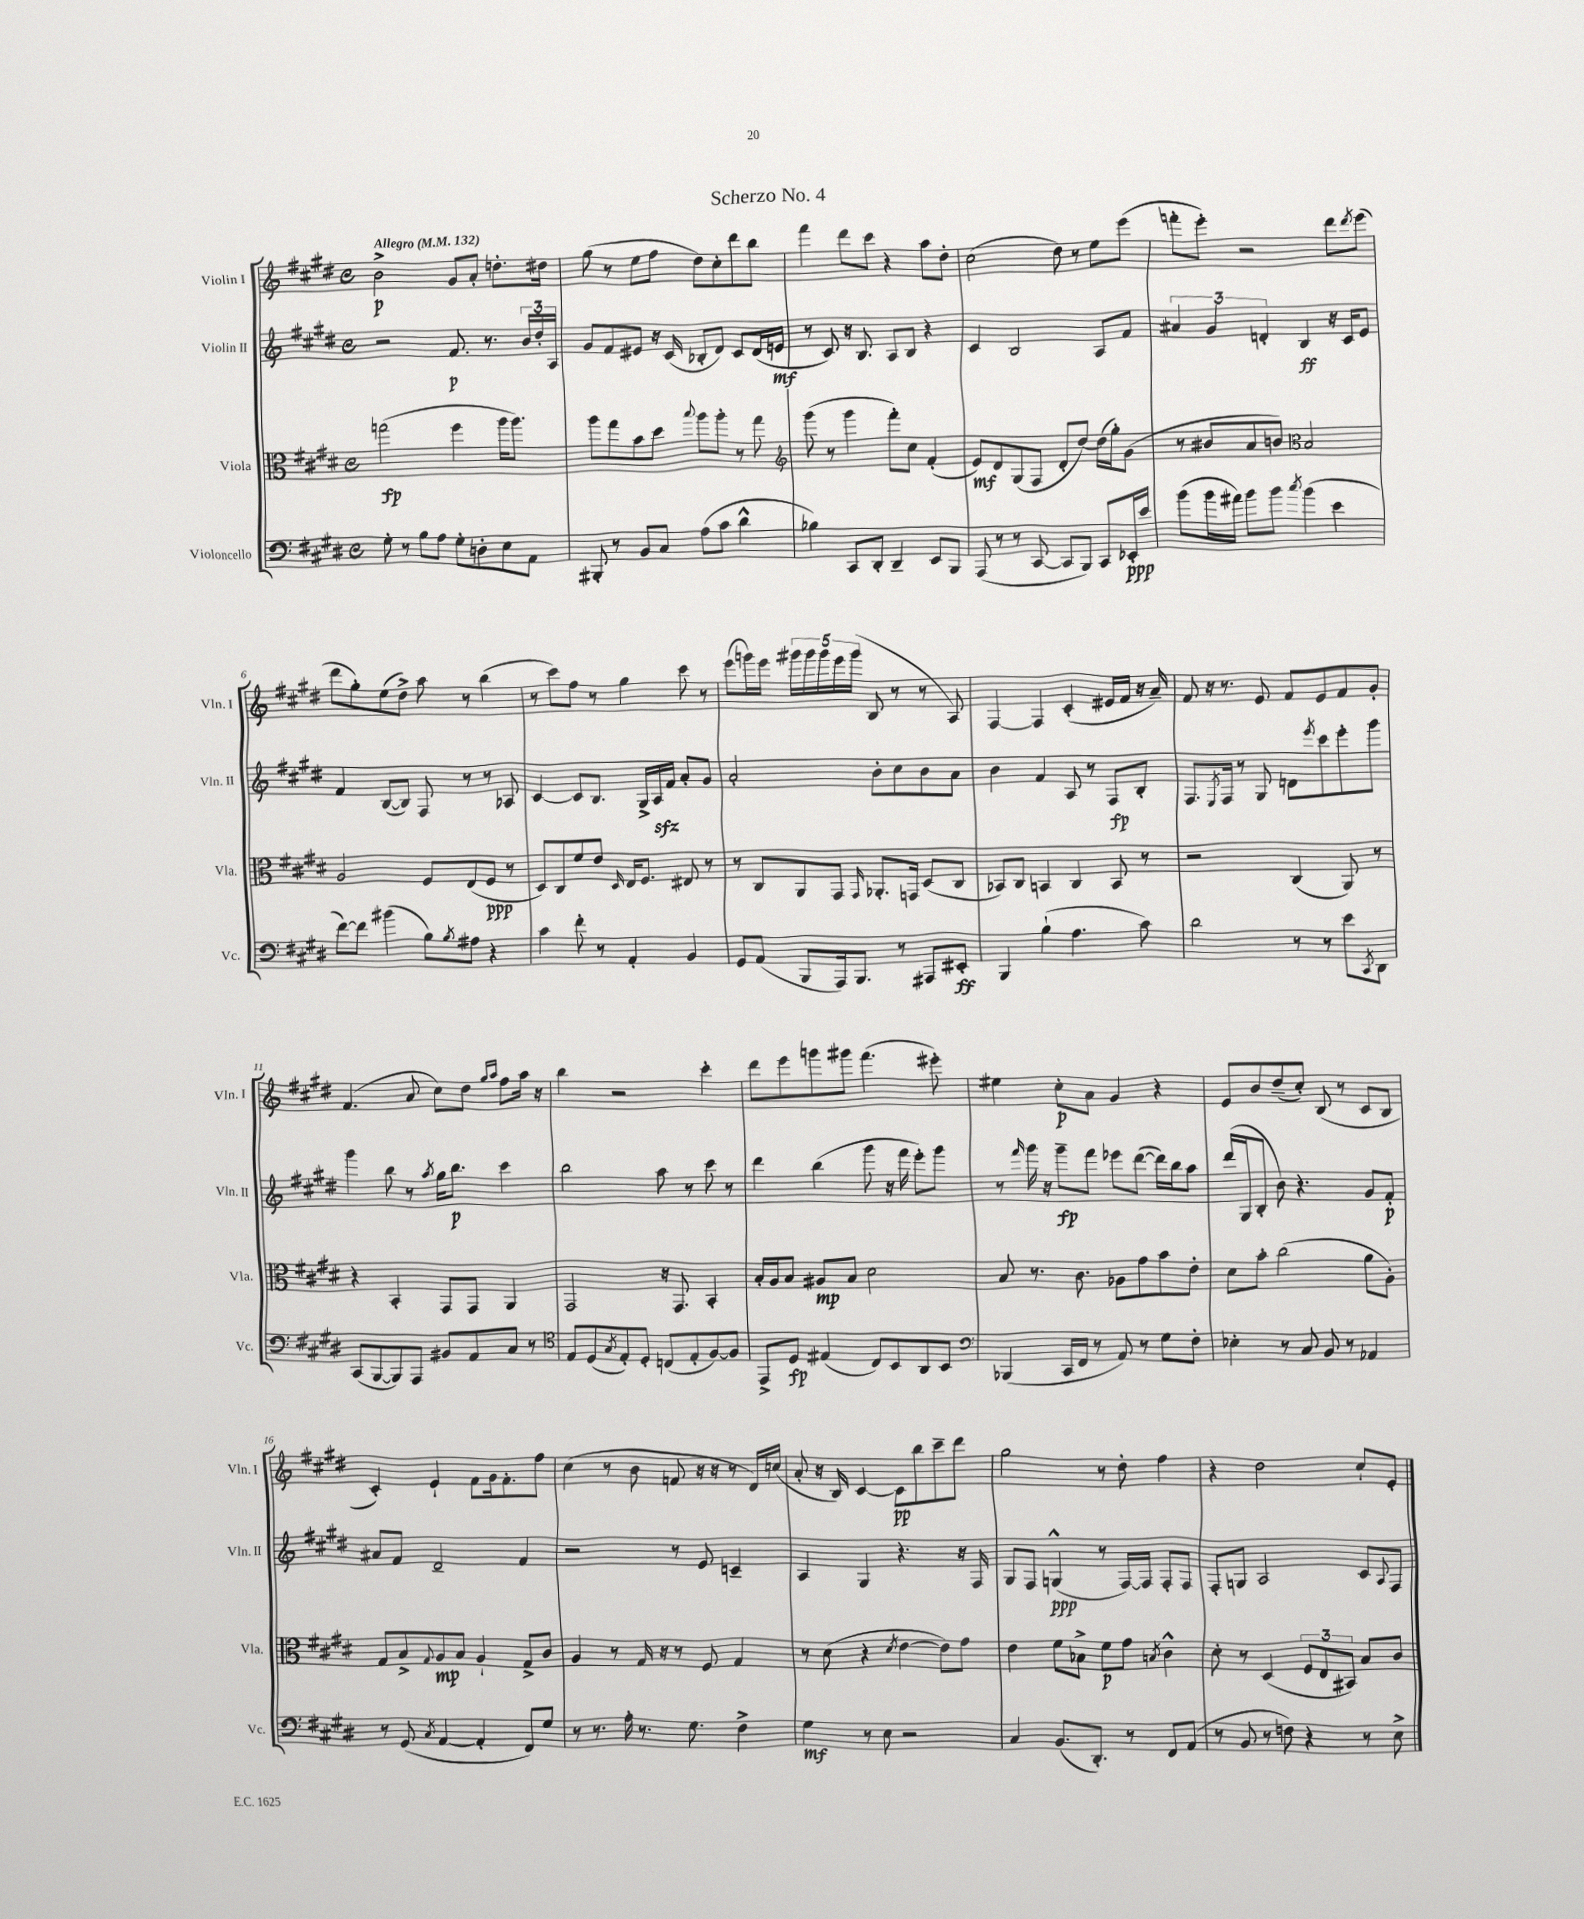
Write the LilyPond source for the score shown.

\header { title = "Scherzo No. 4" }
<<
\new StaffGroup <<
\new Staff = "s0" \with { instrumentName = "Violin I" shortInstrumentName = "Vln. I" } {
    \clef treble \key e \major \defaultTimeSignature \time 4/4 \tempo "Allegro" 4 = 132
    b'2->\p gis'8 a'8-. d''8.-. dis''16 |
    gis''8( r8 e''8 fis''8 dis''8) cis''8-. dis'''8 b''8 |
    fis'''4 dis'''8 cis'''8 r4 a''8 dis''8-. |
    cis''2( dis''8) r8 e''8 e'''8( |
    f'''8-. e'''8-.) r2 dis'''8 \acciaccatura { dis'''8 } e'''8( |
    dis'''8 gis''8-.) e''8( dis''8->) a''8 r8 b''4( |
    r8 cis'''8) fis''8 r8 gis''4 cis'''8 r8 |
    e'''8( g'''16) e'''16 \tuplet 5/4 { gis'''16 gis'''16 gis'''16 e'''16 gis'''16( } b8 r8 r8 a8) |
    fis4~ fis4 cis'4-.( eis'16 fis'16 r16 a'16--) |
    fis'8 r16 r8. e'8 fis'8 e'8 fis'8 gis'8-. |
    fis'4.( a'8 cis''8) dis''8 \grace { gis''16 a''16 } fis''8 a''16 r16 |
    b''4 r2 cis'''4-. |
    dis'''8 e'''8 g'''8 gis'''8 fis'''4.( eis'''8-.) |
    eis''4 cis''8-.\p a'8 gis'4 r4 |
    e'8 b'8 dis''8--( cis''8-.) b8( r8 cis'8 b8 |
    cis'4-.) e'4-! fis'8 gis'16 fis'8.-. fis''8 |
    cis''4( r8 b'8 f'8 r16 r16 r8 dis'16) c''16( |
    a'8-. r16 b16) cis'4~ cis'8\pp b''8 cis'''8-- dis'''8 |
    gis''2 r8 dis''8-. fis''4 |
    r4 dis''2 cis''8-! e'8-. \bar "|." |
}
\new Staff = "s1" \with { instrumentName = "Violin II" shortInstrumentName = "Vln. II" } {
    \clef treble \key e \major \defaultTimeSignature \time 4/4
    r2 fis'8.\p r8. \tuplet 3/2 { b'16 dis''16-. a16 } |
    gis'8 fis'8 eis'8 r16 cis'16( bes8-. dis'8) cis'8 dis'16( e'16\mf |
    r8 cis'8) r16 b8. a8 b8 r4 |
    cis'4 b2 a8 fis'8 |
    \tuplet 3/2 { ais'4 gis'4 d'4-. } b4\ff r16 cis'16 e'8 |
    fis'4 b8~( b8) fis8 r8 r8 aes8 |
    cis'4~ cis'8 b8. gis16-> a16\sfz fis'16 a'8-. gis'8 |
    a'2-. b'8-. cis''8 b'8 a'8 |
    b'4 fis'4 a8 r8 fis8\fp b8-. |
    fis8. \acciaccatura { e8 } fis16 r8 gis8 d'8 \acciaccatura { e'''8 } cis'''8 e'''8-. gis'''8 |
    gis'''4 b''8 r8 \acciaccatura { a''8 } gis''16 b''8.\p cis'''4 |
    b''2 a''8 r8 cis'''8 r8 |
    dis'''4 b''4( gis'''8 r16 fis'''16 e'''8-.) gis'''8 |
    r8 \grace { fis'''16 } gis'''16 r16 gis'''8--\fp fis'''8 ees'''8 dis'''8~( dis'''16) b''16 a''8 |
    dis'''16( gis16 b8-. b'8) r4. gis'8 fis'8-.\p |
    ais'8 fis'8 dis'2-- fis'4 |
    r2 r8 e'8 c'4-- |
    a4 gis4 r4. r16 fis16 |
    gis8 fis8 g4-^\ppp( r8 fis16~) fis16 fis8-. fis8 |
    fis8-. g8 a2 cis'8 \appoggiatura { a8 } fis8 \bar "|." |
}
\new Staff = "s2" \with { instrumentName = "Viola" shortInstrumentName = "Vla." } {
    \clef alto \key e \major \defaultTimeSignature \time 4/4
    g''2\fp( fis''4 a''16 a''8.) |
    a''8 gis''8 b'8 dis''8 \appoggiatura { b''8 } a''8 a''8-. r8 gis''8 |
    \clef treble gis'''8( r8 gis'''4 fis'''8-.) cis''8 fis'4-.( |
    e'8\mf) dis'8 gis8( fis8 dis'8-. dis''8~) dis''16( gis''16-.) gis'8( |
    r8 bis'8 a'8 b'8) \clef alto b2 |
    a2 fis8 e8( fis8\ppp r8 |
    dis8) cis8 fis'8 e'8 \grace { dis16 } e16 fis8. eis8 r8 |
    r8 cis8 a,8 gis,8 \grace { gis,16 } aes,8.-. g,16 dis8( cis8 |
    bes,8) cis8 b,4 cis4 b,8 r8 |
    r2 cis4( a,8) r8 |
    r4 b,4-. gis,8 gis,8 a,4 |
    gis,2 r16 gis,8. b,4-. |
    b16-. a16 b8 ais8\mp b8 dis'2 |
    b8 r8. cis'8. aes8 gis'8 b'8 e'8-. |
    dis'8 b'8-. cis''2( a'8 a8-.) |
    gis8 b8-> \appoggiatura { gis8 } a8\mp b8 a4-! gis8-> cis'8 |
    a4 r8 gis16 r16 r8 fis8 gis4 |
    r8 dis'8( r4 \acciaccatura { dis'8 } e'4~ e'8) gis'8 |
    e'4 fis'8 bes8-> fis'8\p gis'8 \acciaccatura { b8 } cis'4-^ |
    dis'8-. r8 dis4( \tuplet 3/2 { fis8 e8 bis,8) } b8 cis'8 \bar "|." |
}
\new Staff = "s3" \with { instrumentName = "Violoncello" shortInstrumentName = "Vc." } {
    \clef bass \key e \major \defaultTimeSignature \time 4/4
    gis8-. r8 b8 a8 gis8-. d8-. e8 a,8 |
    bis,,8-. r8 b,8 cis8 a8( cis'8 dis'4-^ |
    bes4) cis,8 dis,8-. dis,4-- e,8 b,,8 |
    a,,8( r8 r8 cis,8~ cis,8 b,,8) cis,8 ees,16-.\ppp e'16 |
    b'8( b'16 ais'16) b'8 b'8 \acciaccatura { cis''8 } b'4( e'4 |
    fis'8~) fis'8 bis'4( b8) \acciaccatura { b8 } ais8 r4 |
    cis'4 fis'8-. r8 a,4-. b,4 |
    gis,8 a,8( b,,8 a,,16) b,,8. r8 ais,,8 eis,8-.\ff |
    b,,4 b4-!( a4. cis'8) |
    dis'2 r8 r8 e'8 \acciaccatura { cis,8 } dis,8 |
    cis,8( b,,8~ b,,8) a,,8 bis,8 a,8 cis8 r8 |
    \clef tenor e8 dis8( \acciaccatura { gis8 } e8-.) dis8-. c8( e8-. fis8~) fis8 |
    e,8-> dis8\fp eis4( cis8) b,8 a,8 b,8 |
    \clef bass bes,,4( cis,16 fis,16 r8 a,8) r8 gis8 fis8-. |
    ees4-. r8 cis8 b,8 r8 aes,4 |
    r8 gis,8( \acciaccatura { cis8 } a,4~ a,4-. fis,8) gis8 |
    r8 r8. a16-. r8. gis8. fis4-> |
    gis4\mf r8 e8 r2 |
    cis4 b,8.( dis,8.-.) r8 fis,8 a,8( |
    r8 b,8 r8 f8) r4 r8 e8-> \bar "|." |
}
>>
>>
